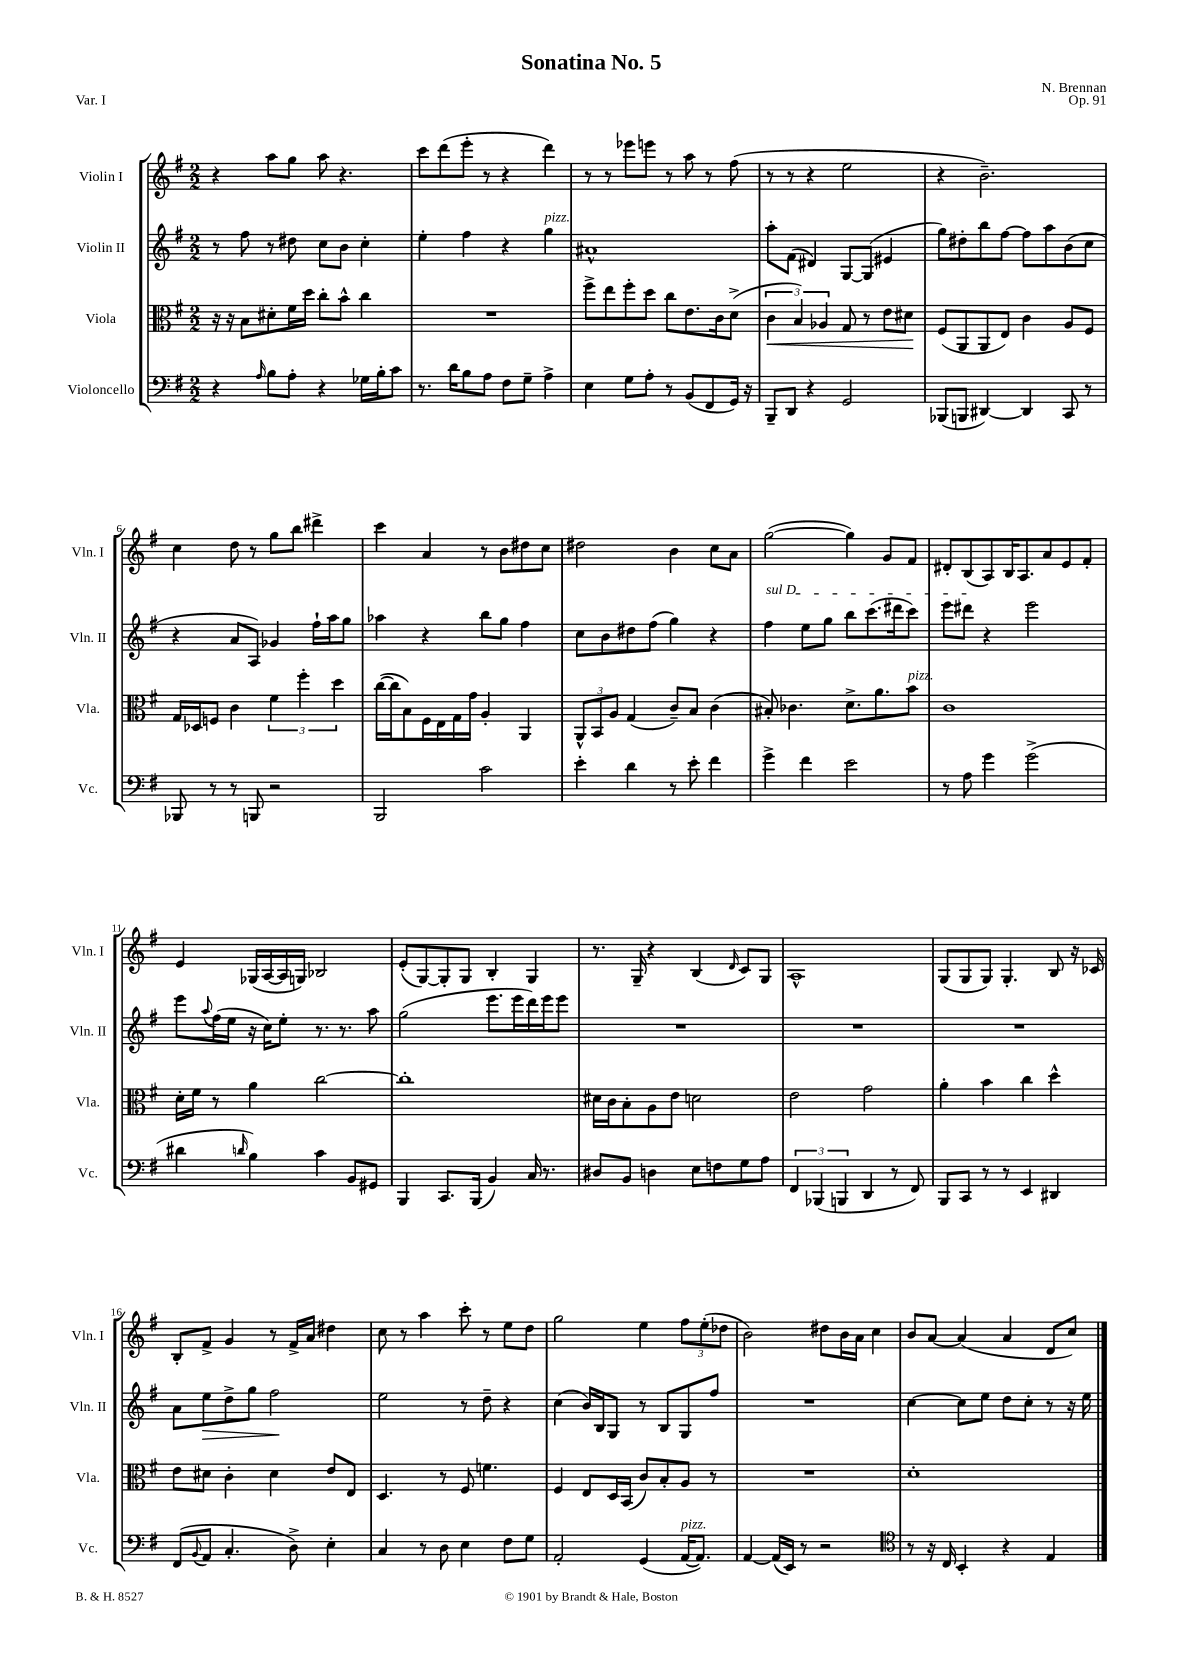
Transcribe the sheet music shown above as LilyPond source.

\header { title = "Sonatina No. 5" composer = "N. Brennan" opus = "Op. 91" piece = "Var. I" }
<<
\new StaffGroup <<
\new Staff = "s0" \with { instrumentName = "Violin I" shortInstrumentName = "Vln. I" } {
    \clef treble \key g \major \numericTimeSignature \time 2/2
    r4 a''8 g''8 a''8 r4. |
    c'''8 d'''8( e'''8-. r8 r4 d'''4) |
    r8 r8 ees'''8 e'''8 r8 a''8 r8 fis''8( |
    r8 r8 r4 e''2 |
    r4 b'2.--) |
    c''4 d''8 r8 g''8 b''8 dis'''4-> |
    c'''4 a'4 r8 b'8 dis''8 c''8 |
    dis''2 b'4 c''8 a'8 |
    g''2~( g''4) g'8 fis'8 |
    dis'8-. b8( a8) b16 a8. a'8 e'8 fis'8-. |
    e'4 ges16( a16~ a16 g16) bes2 |
    e'8-.( g8~) g8-. g8 b4-. g4 |
    r8. g16-- r4 b4( \grace { d'16 } c'8) g8 |
    a1-^ |
    g8( g8 g8) g4.-. b8 r16 ces'16 |
    b8-. fis'8-> g'4 r8 fis'16-> a'16 dis''4 |
    c''8 r8 a''4 c'''8-. r8 e''8 d''8 |
    g''2 e''4 \tuplet 3/2 { fis''8 e''8-.( des''8 } |
    b'2) dis''8 b'16 a'16 c''4 |
    b'8 a'8~ a'4( a'4 d'8 c''8) \bar "|." |
}
\new Staff = "s1" \with { instrumentName = "Violin II" shortInstrumentName = "Vln. II" } {
    \clef treble \key g \major \numericTimeSignature \time 2/2
    r8 fis''8 r8 dis''8 c''8 b'8 c''4-. |
    e''4-. fis''4 r4 g''4^\markup { \italic "pizz." } |
    ais'1-^ |
    a''8-. fis'8( dis'4) g8~ g8( eis'4 |
    g''8) dis''8-. b''8 fis''8~ fis''8 a''8 b'8( c''8 |
    r4 a'8 a8) ges'4 fis''16-! a''16 g''8 |
    aes''4 r4 b''8 g''8 fis''4 |
    c''8 b'8 dis''8 fis''8( g''4) r4 |
    \once \override TextSpanner.bound-details.left.text = \markup { \italic "sul D" } fis''4\startTextSpan e''8 g''8 b''8 c'''8.( dis'''16 c'''8) |
    e'''8 dis'''8\stopTextSpan r4 e'''2 |
    e'''8 \appoggiatura { a''8 } fis''16( e''16 r16 c''16) e''8-. r8. r8. a''8 |
    g''2( e'''8. e'''16 d'''16) e'''16 e'''8 |
    R1 |
    R1 |
    R1 |
    a'8 e''8\> d''8-> g''8 fis''2\! |
    e''2 r8 d''8-- r4 |
    c''4( b'16) b16 g8 r8 b8 g8 fis''8 |
    R1 |
    c''4~ c''8 e''8 d''8 c''8-. r8 r16 e''16 \bar "|." |
}
\new Staff = "s2" \with { instrumentName = "Viola" shortInstrumentName = "Vla." } {
    \clef alto \key g \major \numericTimeSignature \time 2/2
    r16 r16 b8 dis'8-. fis'16 d''16 c''8-. b'8-^ c''4 |
    R1 |
    fis''8-> e''8 fis''8-. d''8 c''8 e'8. c'16 d'8->( |
    \tuplet 3/2 { c'4\< b4) aes4 } g8 r8 e'8 dis'8\! |
    fis8( a,8 a,8 e8) c'4 a8 fis8 |
    g16 des16 f8 c'4 \tuplet 3/2 { fis'4 fis''4-. d''4 } |
    c''16~( c''16 b8) fis16 e16 g16 g'16 a4-. a,4 |
    \tuplet 3/2 { a,8-^ b,8 a8 } g4( c'8--) b8 c'4( |
    bis8-.) ces'4. d'8.-> a'8. b'8^\markup { \italic "pizz." } |
    c'1 |
    d'16-. fis'16 r8 a'4 c''2~ |
    c''1-. |
    dis'16 c'16 b8-. a8 e'8 d'2 |
    e'2 g'2 |
    a'4-. b'4 c''4 d''4-^ |
    e'8 dis'8 c'4-. dis'4 e'8 e8 |
    d4. r8 fis8 f'4. |
    fis4 e8 d16 b,16( c'8) b8-. a8 r8 |
    R1 |
    d'1-. \bar "|." |
}
\new Staff = "s3" \with { instrumentName = "Violoncello" shortInstrumentName = "Vc." } {
    \clef bass \key g \major \numericTimeSignature \time 2/2
    r4 \grace { a16 } b8 a8-. r4 ges16 b16-. c'8 |
    r8. d'16 b8 a8 fis8 g8-- a4-> |
    e4 g8 a8-. r8 b,8( fis,8 g,16) r16 |
    b,,8-- d,8 r4 g,2 |
    bes,,8( b,,8 dis,4~) dis,4 c,8 r8 |
    bes,,8 r8 r8 b,,8 r2 |
    b,,2 c'2 |
    e'4-. d'4 r8 e'8-. fis'4 |
    g'4-> fis'4 e'2 |
    r8 a8 g'4 g'2->( |
    dis'4 \grace { d'16 } b4) c'4 b,8 gis,8 |
    b,,4 c,8. b,,16( b,4) c16 r8. |
    dis8 b,8 d4 e8 f8 g8 a8 |
    \tuplet 3/2 { fis,4 bes,,4( b,,4 } d,4 r8 fis,8) |
    b,,8 c,8 r8 r8 e,4 dis,4 |
    fis,8( \appoggiatura { b,8 } a,8 c4.-. d8->) e4-. |
    c4 r8 d8 e4 fis8 g8 |
    a,2-. g,4( a,16~^\markup { \italic "pizz." } a,8.) |
    a,4~ a,16( e,16) r8 r2 |
    \clef tenor r8 r16 c16 b,4-. r4 e4 \bar "|." |
}
>>
>>
